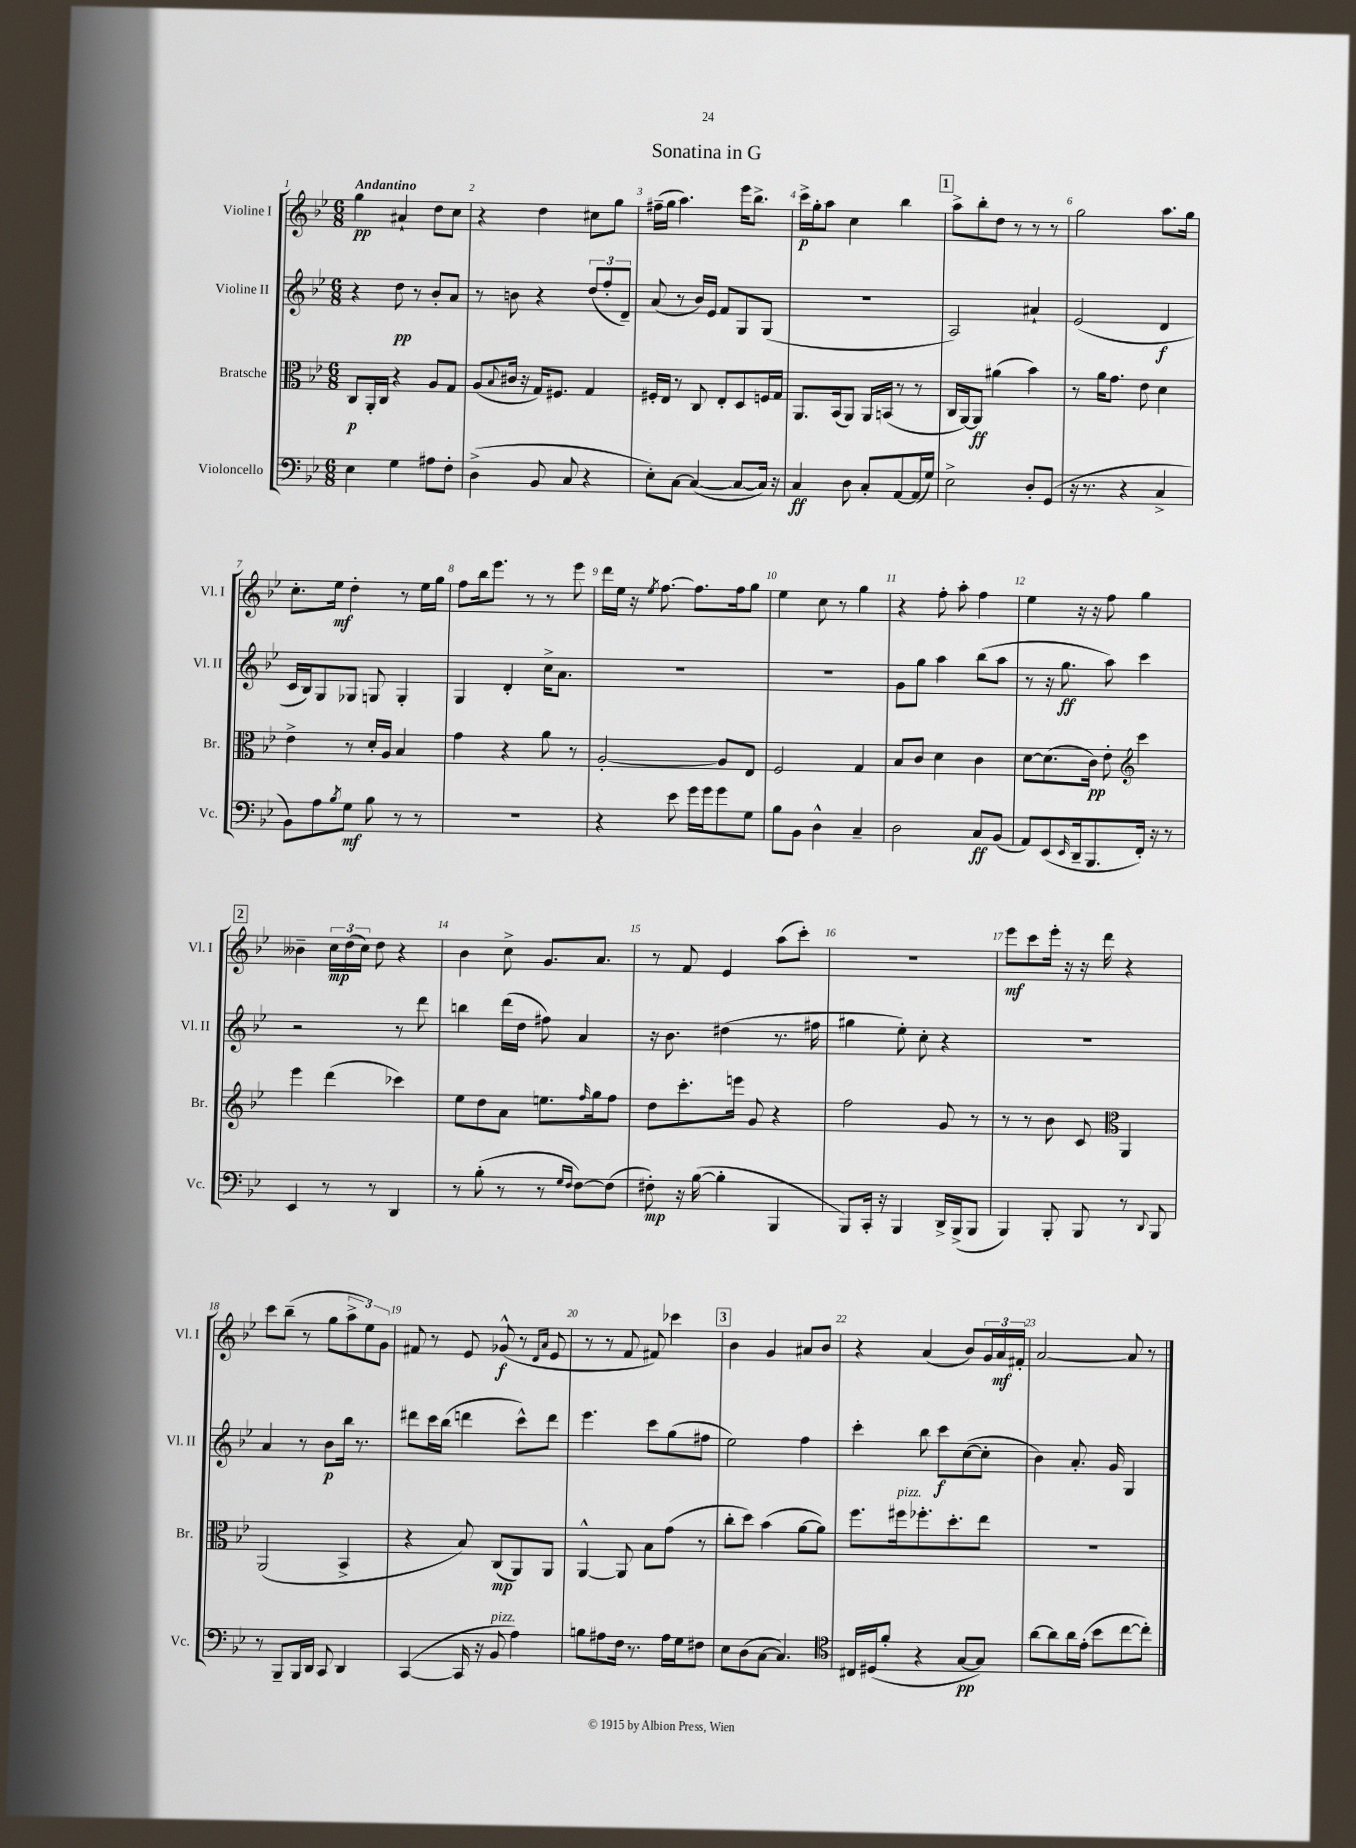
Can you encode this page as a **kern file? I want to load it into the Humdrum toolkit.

**kern	**kern	**kern	**kern
*staff4	*staff3	*staff2	*staff1
*clefF4	*clefC3	*clefG2	*clefG2
*k[b-e-]	*k[b-e-]	*k[b-e-]	*k[b-e-]
*M6/8	*M6/8	*M6/8	*M6/8
4E-	8C	4r	4gg
.	16AA'	.	.
.	16C	.	.
4G	4r	8dd	4a#`
.	.	8r	.
8A#	8A	8b-'	8dd
8F'	8G	8a	8cc
=	=	=	=
(4D^	(8A	8r	4r
.	8qqB-	.	.
.	16c#	8b	.
.	16r	.	.
8BB-	16G)	4r	4dd
.	8.F#	.	.
8C	.	.	.
4r	4G	(12dd	8cc#
.	.	12ff'	.
.	.	.	8gg
.	.	12d~)	.
=	=	=	=
8E-')	16F#'	(8a	(16ff#~
.	16E-	.	16gg
[8C	8r	8r	4.aa)
(4C_	8C	16b-)	.
.	.	16e-	.
.	8E-'	8f	.
8C_	8D	8G	16eee-
.	.	.	8.bb-^
16C])	16F	(8G	.
16r	16G	.	.
=	=	=	=
4C	8.AA	2.r	16ccc^
.	.	.	16gg'
.	.	.	8aa
.	(16BB-	.	.
8D	8AA)	.	4cc
8C'	16AA	.	.
.	(16BB	.	.
[8AA	8r	.	4bb-
(16AA]	8r	.	.
16G)	.	.	.
=	=	=	=
2E-^	16C	2A)	8aa^
.	[16AA)	.	.
.	8AA]	.	8bb-'
.	(4a#	.	8dd
.	.	.	8r
8D'	4b-)	4a#`	8r
(8GG	.	.	8r
=	=	=	=
16r	8r	(2e-	2gg
8.r	.	.	.
.	16a	.	.
.	8.g	.	.
4r	.	.	.
.	8e-	.	.
4C^	4d	4d	8.aa
.	.	.	16gg
=	=	=	=
8BB-)	4e-^	16c	8.cc'
.	.	16B-)	.
8A	.	8G	.
.	.	.	16ee-
8qB-	.	.	.
8G	8r	8G-	4dd'
8B-	16d'	8G	.
.	16A	.	.
8r	4B-	4G'	8r
8r	.	.	16ee-
.	.	.	16gg
=	=	=	=
2.r	4g	4G	8ff
.	.	.	16bb-
.	.	.	8.eee-
.	4r	4d'	.
.	.	.	8r
.	8a	16cc^	8r
.	.	8.a	.
.	8r	.	8eee-
=	=	=	=
4r	[2A'	2.r	16ddd
.	.	.	16ee-
.	.	.	16r
.	.	.	8qee-
.	.	.	[8.ff
8e-	.	.	.
16g	.	.	8.ff]
16g	.	.	.
8g	8A]	.	.
.	.	.	16ff
8G	8E-	.	8gg
=	=	=	=
8B-	2F	2.r	4ee-
8BB-	.	.	.
4D^^	.	.	8cc
.	.	.	8r
4C~	4G	.	4gg
=	=	=	=
2D	8B-	8g	4r
.	8c	8gg	.
.	4d	4aa	8ff'
.	.	.	8aa'
8C	4c	(8bb-	4ff
(8BB-	.	8aa	.
=	=	=	=
8AA)	[8d	8r	4ee-
(8EE-	(8.d]	16r	.
.	.	8.gg	.
16qqEE-	.	.	.
16DD~	.	.	16r
8.BBB-	16c)	.	16r
.	8e-'	8aa)	8ff
*	*clefG2	*	*
16FF')	4ccc	4ccc	4gg
16r	.	.	.
8r	.	.	.
=	=	=	=
4EE-	4eee-	2r	4b--~
8r	(4ddd	.	24cc
.	.	.	(24dd
.	.	.	24cc)
8r	.	.	8dd
4DD	4ccc-)	8r	4r
.	.	8ddd	.
=	=	=	=
8r	8ee-	4bb	4b-
(8B-'	8dd	.	.
8r	8a	(16ddd	8cc^
.	.	16dd	.
8r	8.ee	8ff#)	8.g
16qqG	.	.	.
16qqF	.	.	.
[8F)	.	4a	.
.	16qqff	.	.
.	16gg	.	8.a
(8F]	8ff	.	.
=	=	=	=
8F#')	8dd	16r	8r
.	.	8.b-	.
16r	8.ccc'	.	8f
([16B-	.	.	.
4B-']	.	(4dd#	4e-
.	16eee	.	.
.	8g	.	.
4BBB-	4r	8.r	(8aa
.	.	.	8ccc')
.	.	16ff#	.
=	=	=	=
8BBB-)	2ff	4gg#	2.r
16CC'	.	.	.
16r	.	.	.
4BBB-	.	8ee-')	.
.	.	8cc'	.
16DD^	8g	4r	.
(16BBB-^	.	.	.
8BBB-	8r	.	.
=	=	=	=
4BBB-)	8r	2.r	8eee-
.	8r	.	8ccc
8BBB-'	8b-	.	16eee-'
.	.	.	16r
8BBB-	8c	.	16r
.	.	.	16ddd
*	*clefC3	*	*
8r	4AA	.	4r
8qqDD	.	.	.
8BBB-	.	.	.
=	=	=	=
8r	(2AA	4a	8ccc
8BBB-~	.	.	(8bb-~
16BBB-	.	8r	8r
16DD	.	.	.
8CC	.	8b-	8gg
4DD	4BB-^	16bb-	12aa^
.	.	8.r	.
.	.	.	12ee-)
.	.	.	12g
=	=	=	=
([4CC	4r	8ddd#	8f#
.	.	16ccc	8r
.	.	(16bb-	.
16CC]	8B-)	4ddd	8e-
16r	.	.	.
8BB-	(8C	.	(8g-^^
4A)	8AA)	8ccc^^)	8r
.	.	.	16qqd
.	.	.	16qqa
.	8AA	8ddd	8e-
=	=	=	=
8B	[4AA^^	4.eee-	8r
8A#	.	.	8r
16F	8AA]	.	8f
8.r	.	.	.
.	8B-	8ccc	8f#)
16A#	(8g	(8gg	4ccc-
16G	.	.	.
8F#	8r	8ff#	.
=	=	=	=
8E-	8cc'	2ee-)	4b-
(8D	8dd)	.	.
[8C	(4b-	.	4g
4.C])	.	.	.
.	[8a	4ff	8a#
.	8a])	.	8b-
=	=	=	=
*clefC4	*	*	*
16C#	8.ff	4ccc'	4r
(16D#	.	.	.
8f'	.	.	.
.	16ff#	.	.
4r	8.ff-'	8bb-	(4a
.	.	8ccc	.
.	8.dd'	.	.
[8G	.	([8cc	8b-)
8G])	8ee-	8cc']	24g
.	.	.	24a
.	.	.	24f#'
=	=	=	=
[8a	2.r	4b-)	[2a
8a]	.	.	.
16a	.	8.a'	.
(16e-'	.	.	.
8b-	.	.	.
.	.	16g	.
[8cc	.	4G	8a]
8cc'])	.	.	8r
==	==	==	==
*-	*-	*-	*-
